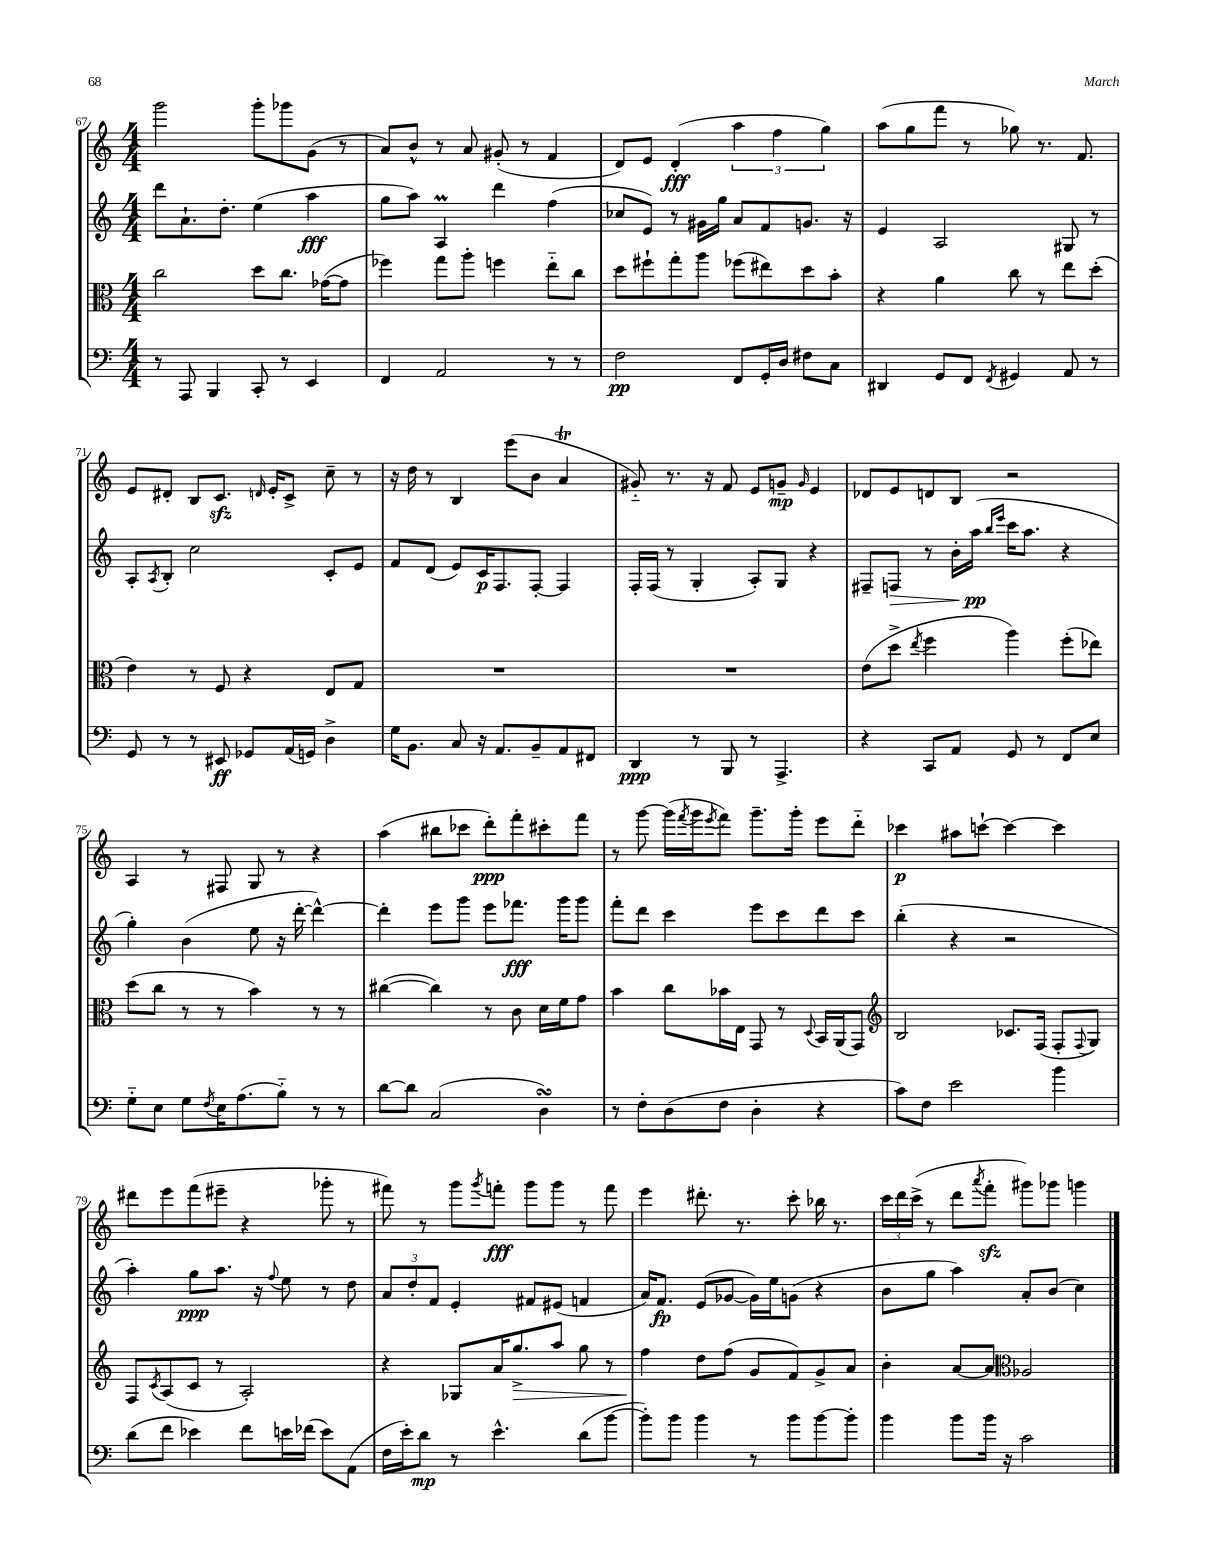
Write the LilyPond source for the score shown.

<<
\new StaffGroup <<
\new Staff = "s0" {
    \clef treble \key c \major \numericTimeSignature \time 4/4
    g'''2 g'''8-. ges'''8 g'8( r8 |
    a'8) b'8-^ r8 a'8 gis'8-.( r8 f'4 |
    d'8) e'8 d'4-.\fff( \tuplet 3/2 { a''4 f''4 g''4) } |
    a''8( g''8 f'''8 r8 ges''8) r8. f'8. |
    e'8 dis'8-. b8 c'8.\sfz \grace { d'16 } e'16-. c'8-> c''8-- r8 |
    r16 d''16 r8 b4 e'''8( b'8 a'4\trill |
    gis'8-_) r8. r16 f'8 e'8 g'8--\mp \grace { g'16 } e'4 |
    des'8 e'8 d'8 b8 r2 |
    a4 r8 fis8 g8 r8 r4 |
    a''4( bis''8 ces'''8 d'''8-.\ppp) f'''8-. cis'''8-. f'''8 |
    r8 g'''8~ g'''16( \acciaccatura { f'''8 } g'''16 \acciaccatura { e'''8 } f'''8) g'''8.-- g'''16-. e'''8 d'''8-_ |
    ces'''4\p ais''8 c'''8~-! c'''4~ c'''4 |
    dis'''8 e'''8 f'''8( eis'''8-- r4 ges'''8-. r8 |
    fis'''8) r8 g'''8 \acciaccatura { g'''8 } f'''8-.\fff g'''8 g'''8 r8 f'''8 |
    e'''4 dis'''8.-. r8. c'''8-. bes''16 r8. |
    \tuplet 3/2 { c'''16 d'''16 c'''16->( } r8 d'''8 \acciaccatura { a'''8 } f'''8-.\sfz gis'''8) ges'''8 g'''4 \bar "|." |
}
\new Staff = "s1" {
    \clef treble \key c \major \numericTimeSignature \time 4/4
    d'''8 a'8.-! d''8.-. e''4( a''4\fff |
    g''8 a''8) a4\prall d'''4 f''4( |
    ces''8 e'8) r8 gis'16 g''16 a'8 f'8 g'8. r16 |
    e'4 a2 gis8 r8 |
    a8-. \acciaccatura { a8 } b8-. c''2 c'8-. e'8 |
    f'8 d'8( e'8) c'16\p f8. f8~-. f4 |
    f16-. f16( r8 g4-. a8-.) g8 r4 |
    fis8-- f8\> r8 b'16-. a''16\pp\!( \grace { b''16 e'''16 } c'''16 a''8. r4 |
    g''4-.) b'4( e''8 r16 d'''16~-. d'''4~-^) |
    d'''4-. e'''8 g'''8 e'''8 fes'''8.\fff g'''16 g'''8 |
    f'''8-. d'''8 c'''4 e'''8 c'''8 d'''8 c'''8 |
    b''4-.( r4 r2 |
    a''4-.) g''8\ppp a''8. r16 \appoggiatura { f''8 } e''8 r8 d''8 |
    \tuplet 3/2 { a'8 d''8-. f'8 } e'4-. fis'8 eis'8( f'4 |
    a'16) f'8.\fp e'8( ges'8~ ges'16) e''16 g'8( r4 |
    b'8 g''8 a''4) a'8-. b'8( c''4) \bar "|." |
}
\new Staff = "s2" {
    \clef alto \key c \major \numericTimeSignature \time 4/4
    c''2 d''8 c''8. ges'16~( ges'8 |
    fes''4) g''8 a''8-. f''4 e''8-_ c''8 |
    d''8 fis''8-! g''8-. a''8 fes''8( eis''8) d''8 b'8-. |
    r4 a'4 c''8 r8 e''8 d''8-.( |
    e'4) r8 f8 r4 e8 g8 |
    R1 |
    R1 |
    e'8( d''8-> \acciaccatura { e''8 } f''4 a''4) f''8-.( ees''8) |
    d''8( c''8 r8 r8 b'4) r8 r8 |
    cis''4~( cis''4) r8 c'8 d'16 f'16 g'8 |
    b'4 c''8 bes'16 e16 g,8 r8 \appoggiatura { d8 } b,16 a,16( g,8) |
    \clef treble b2 ces'8. f16( f8-. \appoggiatura { f8 } g8) |
    f8 \acciaccatura { c'8 } a8( c'8 r8 a2-.) |
    r4 ges8 a'16 g''8.->\> a''8 g''8 r8 |
    f''4\! d''8 f''8( g'8 f'8) g'8-> a'8 |
    b'4-. a'8~ a'8 \clef alto aes2 \bar "|." |
}
\new Staff = "s3" {
    \clef bass \key c \major \numericTimeSignature \time 4/4
    r8 a,,8 b,,4 c,8-. r8 e,4 |
    f,4 a,2 r8 r8 |
    f2\pp f,8 g,16-. d16 fis8 c8 |
    dis,4 g,8 f,8 \acciaccatura { f,8 } gis,4 a,8 r8 |
    g,8 r8 r8 eis,8\ff ges,8 a,16( g,16) d4-> |
    g16 b,8. c8 r16 a,8. b,8-- a,8 fis,8 |
    d,4\ppp r8 b,,8 r8 a,,4.-> |
    r4 c,8 a,8 g,8 r8 f,8 e8 |
    g8-_ e8 g8 \acciaccatura { f8 } e16 a8.( b8-_) r8 r8 |
    d'8~ d'8 c2( d4\turn) |
    r8 f8-. d8( f8 d4-. r4 |
    c'8) f8 e'2 b'4 |
    d'8( f'8 ees'4) f'8 e'16 fes'16( e'8) a,8( |
    f16 e'16-.) d'8\mp r8 e'4.-^ d'8( b'8~ |
    b'8-.) b'8 b'4 r8 b'8 b'8~ b'8-. |
    b'4 b'8 b'16 r16 c'2 \bar "|." |
}
>>
>>
\layout { \context { \Score currentBarNumber = #67 } }
